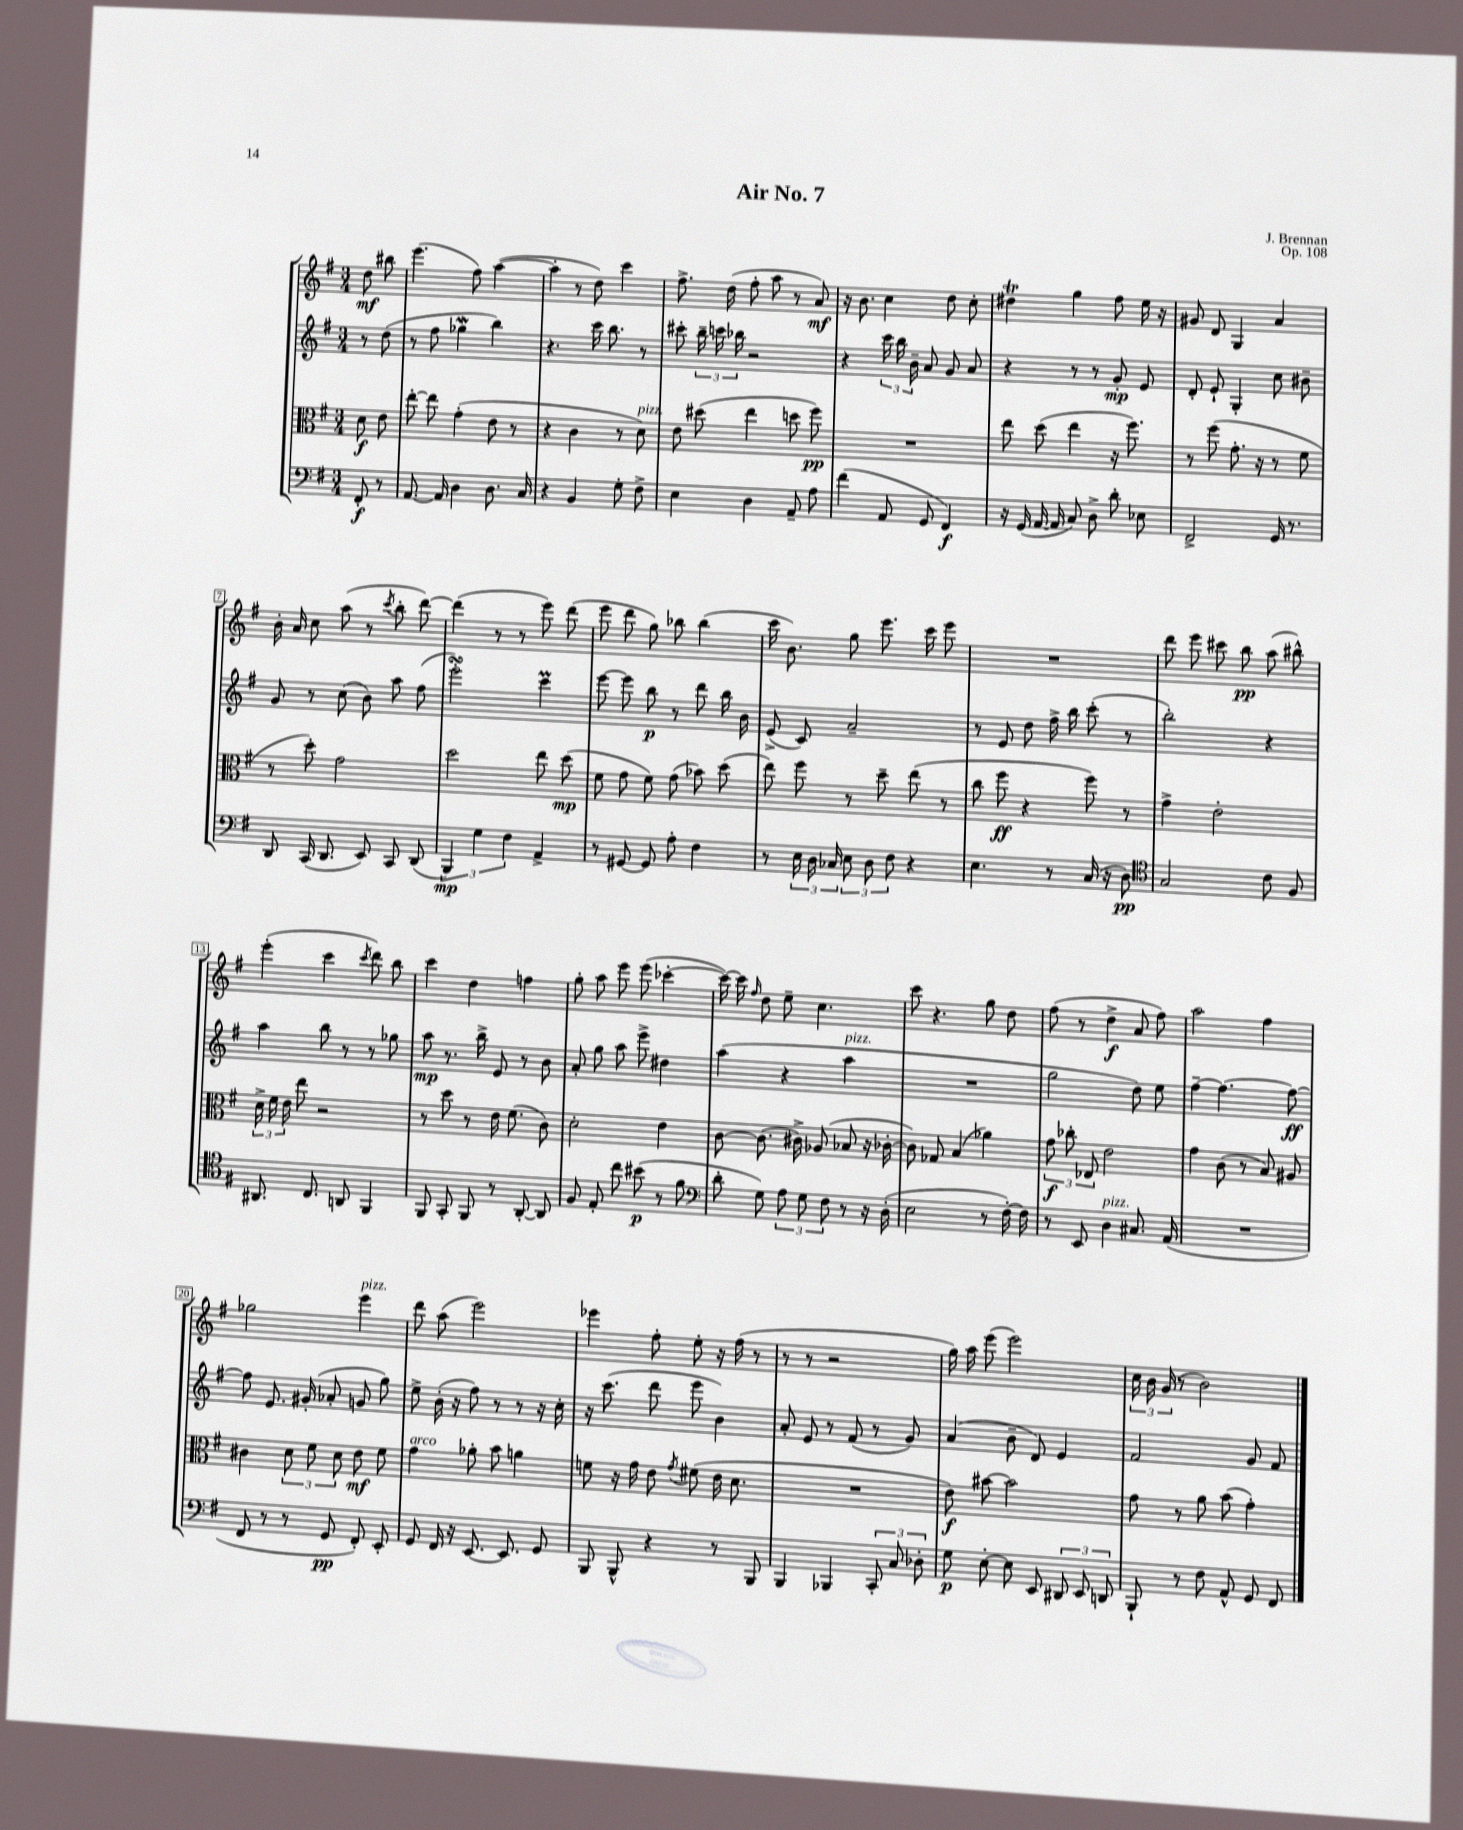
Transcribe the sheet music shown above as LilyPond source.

\header { title = "Air No. 7" composer = "J. Brennan" opus = "Op. 108" }
<<
\new StaffGroup <<
\new Staff = "s0" {
    \clef treble \key g \major \numericTimeSignature \time 3/4 \partial 4
    \autoBeamOff d''8\mf bis''8 |
    e'''4.( fis''8) a''4~( |
    a''4-. r8 d''8) c'''4 |
    fis''8.-> d''16( fis''8-. a''8 r8 a'8\mf) |
    r16 b'8. c''4 d''8 c''8-. |
    dis''4\trill g''4 fis''8 e''16 r16 |
    gis'8 d'8 g4 a'4 |
    b'16-. a'16 c''8 a''8( r8 \acciaccatura { c'''8 } b''8-. d'''8~) |
    d'''4( r8 r8 e'''8) d'''8( |
    e'''8 d'''8 g''8) bes''8 bes''4( |
    c'''16 b'8.) g''8 e'''8. c'''16 e'''8 |
    R2. |
    d'''8 e'''8 cis'''8 b''8\pp a''8( bis''8-^) |
    e'''4-.( c'''4 \acciaccatura { c'''8 } d'''8) b''8 |
    c'''4 d''4 f''4 |
    g''8-. a''8 e'''8 e'''8( ces'''4~-. |
    ces'''16~) ces'''16 \grace { fis''16 } d''8 e''8-- c''4. |
    c'''8 r4. g''8 d''8 |
    fis''8( r8 d''4->\f a'8 fis''8) |
    a''2 fis''4 |
    ges''2 e'''4^\markup { \italic "pizz." } |
    d'''8 a''8( e'''2) |
    ees'''4 fis''8-. e''8-. r16 fis''16( r8 |
    r8 r8 r2 |
    g''16) a''16 e'''8( e'''2) |
    \tuplet 3/2 { c''16 b'16 g'16( } r8 b'2) \bar "|." |
}
\new Staff = "s1" {
    \clef treble \key g \major \numericTimeSignature \time 3/4 \partial 4
    \autoBeamOff r8 d''8( |
    r8 fis''8 ges''4\mordent b''4) |
    r4. c'''16 b''8. r8 |
    cis'''8-. \tuplet 3/2 { b''16-- c'''16 bes''16 } r2 |
    r4 \tuplet 3/2 { c'''16 b''16 b'16-- } a'8 g'8 a'8 |
    r4 r8 r8 g'8-.\mp e'8 |
    d'8-. e'8-! g4-. c''8 bis'8-- |
    g'8 r8 c''8( b'8) a''8 fis''8( |
    e'''2-.\turn) c'''4\prall |
    e'''8~ e'''8 b''8\p r8 d'''8 b''16 b'16 |
    e'8->( c'8) a'2-- |
    r8 e'8 d''8 fis''16-> b''16 c'''8-.( r8 |
    b''2-.) r4 |
    a''4 b''8 r8 r8 ges''8 |
    a''8\mp r8. b''16-> e'8 r8 b'8 |
    a'8-. g''8 a''8 e'''8-> dis''4 |
    a''4( r4 a''4^\markup { \italic "pizz." } |
    R2. |
    g''2 d''8) e''8 |
    fis''4~-- fis''4.~ fis''8~\ff |
    fis''8 e'8. gis'16-.( aes'8-. g'8 g''8) |
    e''8-> b'16-.( r16 fis''8) r8 r8 r16 c''16-. |
    r16 c'''8.( d'''8 e'''8 b'4) |
    a'8-. e'8 r8 fis'8( r8 g'8) |
    a'4( b'8-- d'8) e'4 |
    fis'2 g'8 fis'8 \bar "|." |
}
\new Staff = "s2" {
    \clef alto \key g \major \numericTimeSignature \time 3/4 \partial 4
    \autoBeamOff d'8\f e'8 |
    e''8~-. e''8 g'4-.( e'8 r8 |
    r4 c'4 r8 d'8^\markup { \italic "pizz." }) |
    e'8 dis''8( e''4 d''8 fis''8\pp) |
    R2. |
    e''8 d''8( e''4 r16 fis''8.) |
    r8 fis''8( g'8.-. r16 r8 fis'8 |
    r8 d''8-.) g'2 |
    d''2 e''8 d''8\mp( |
    fis'8 g'8 fis'8) g'8( bes'8) d''8( |
    e''8) fis''8 r8 d''8-- e''8( r8 |
    c''8 fis''8\ff r4 fis''8) r8 |
    g'4-> e'2-. |
    \tuplet 3/2 { d'16-> fis'16 e'16 } e''8 r2 |
    r8 d''8 r8 e'16 fis'8.( c'8) |
    d'2-. e'4 |
    c'8~ c'8.( cis'16->) aes8( bes8 r16 ces'16~-. |
    ces'8) ges8 b4( aes'4) |
    \tuplet 3/2 { g'8\f ces''8-. ees8 } e'2 |
    g'4 c'8( r8 b8) ais8 |
    cis'4 \tuplet 3/2 { d'8 fis'8 d'8 } e'8\mf fis'8 |
    g'4^\markup { \italic "arco" } aes'8-. b'8 a'4 |
    f'8 r16 g'16 e'8 \acciaccatura { g'8 } fis'8( e'16 d'8. |
    R2. |
    e'8\f) bis'8~ bis'2 |
    g'8 r8 a'8 b'8( g'4-.) \bar "|." |
}
\new Staff = "s3" {
    \clef bass \key g \major \numericTimeSignature \time 3/4 \partial 4
    \autoBeamOff fis,8-.\f r8 |
    a,8.~ a,16 d4 d8. c16 |
    r4 b,4 g8-. fis8-> |
    e4 d4 a,8-- a8 |
    fis'4( a,8 g,8 fis,4\f) |
    r16 g,16( a,16~ a,16 c8) d8-> d'8-. ees8 |
    fis,2-> g,16 r8. |
    d,8 c,16( d,8. e,8) c,8 d,8( |
    \tuplet 3/2 { b,,4\mp) g4 fis4 } a,4-> |
    r8 gis,8~ gis,8 a8-. fis4 |
    r8 \tuplet 3/2 { e16 d16 ces16 } \tuplet 3/2 { e8 d8 fis8 } r4 |
    e4. r8 c16( r16 d8\pp) |
    \clef tenor g2 c'8 fis8 |
    ais,8. c8. a,8 fis,4 |
    fis,8 g,8-. fis,8 r8 a,8~-. a,8 |
    fis8 e8-. c''8 bis'8\p( r8 fis'8 |
    \clef bass d'8-. g8) \tuplet 3/2 { a8 g8 fis8 } r8 r16 d16-.( |
    e2 r8 fis16~-.) fis16 |
    r8 e,8 d4^\markup { \italic "pizz." } cis8. a,16( |
    R2. |
    fis,8 r8 r8 g,8\pp fis,8-.) e,8-. |
    g,8 fis,16 r16 e,8.~ e,8. g,8 |
    b,,8 b,,8-^ r4 r8 b,,8 |
    b,,4 bes,,4 \tuplet 3/2 { c,8-. c8 des8-. } |
    g8\p e8~-. e8 e,8 \tuplet 3/2 { dis,8 e,8 d,8 } |
    b,,8-! r8 fis8 a,8-^ g,8 fis,8 \bar "|." |
}
>>
>>
\layout { \context { \Score \override BarNumber.stencil = #(make-stencil-boxer 0.1 0.3 ly:text-interface::print) } }
